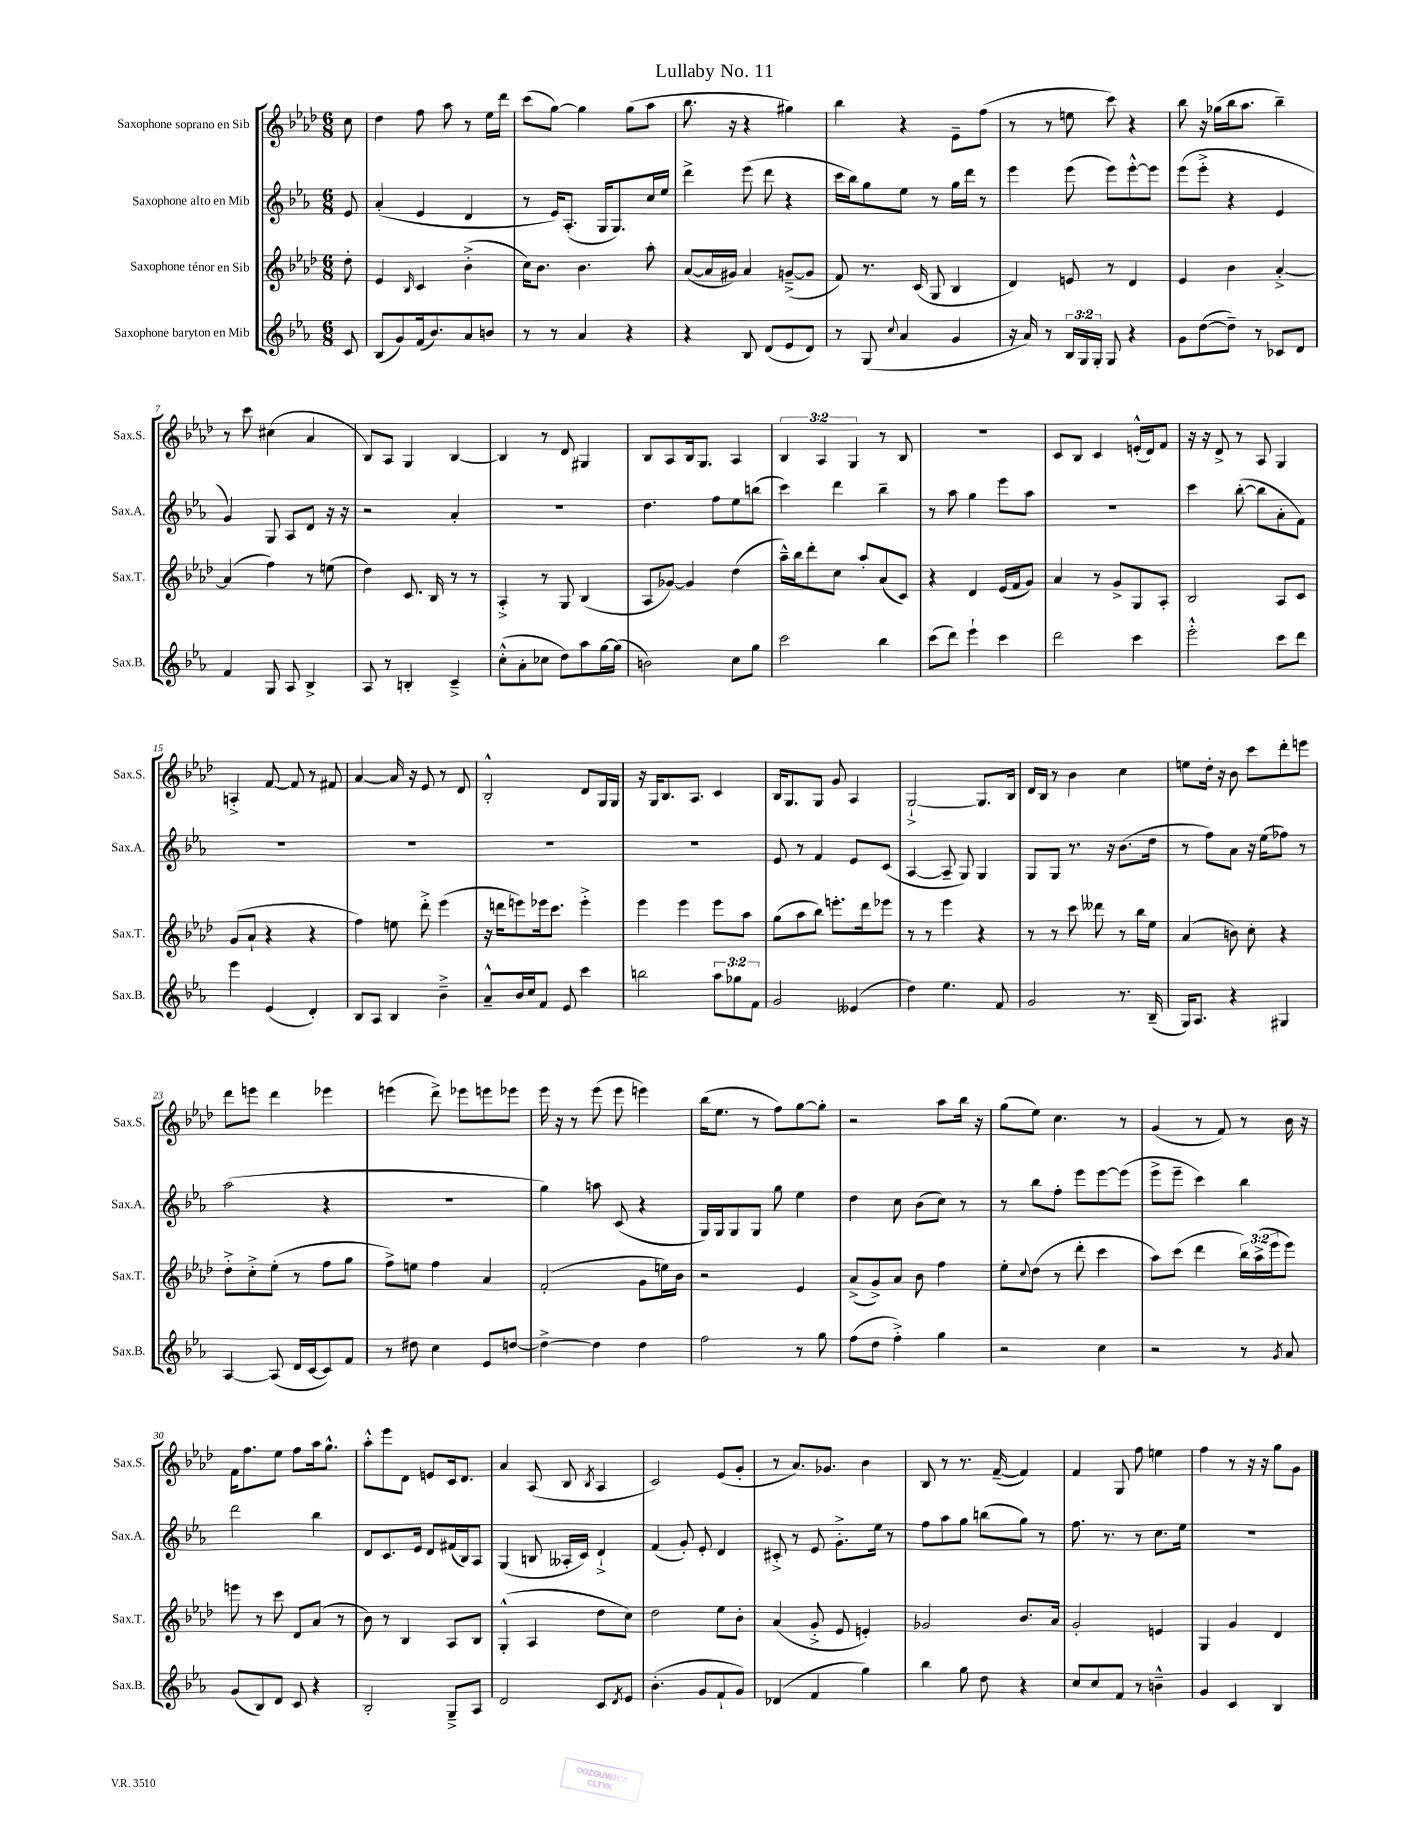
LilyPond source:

\header { title = "Lullaby No. 11" }
<<
\new StaffGroup <<
\new Staff = "s0" \with { instrumentName = "Saxophone soprano en Sib" shortInstrumentName = "Sax.S." } {
    \clef treble \key aes \major \numericTimeSignature \time 6/8 \override Staff.TupletNumber.text = #tuplet-number::calc-fraction-text \partial 8
    c''8 |
    des''4 f''8 aes''8 r8 ees''16 des'''16 |
    c'''8( g''8~) g''4 g''8( aes''8 |
    bes''8. r16 r4 gis''4) |
    bes''4 r4 ees'8-- f''8( |
    r8 r8 e''8 c'''8) r4 |
    bes''8 r16 ges''16( bes''16 aes''8. bes''4--) |
    r8 c'''8 cis''4( aes'4 |
    bes8) aes8 g4 bes4~ |
    bes4 r8 des'8 gis4 |
    bes8 aes8 bes16 g8. aes4 |
    \tuplet 3/2 { bes4 aes4 g4 } r8 bes8 |
    R2. |
    c'8 bes8 c'4 e'16-.-^( des'16) f'8 |
    r16 r16 des'8-> r8 aes8 g4 |
    a4-.-> f'8~ f'8 r8 fis'8 |
    aes'4~ aes'16 r16 ees'8 r8 des'8 |
    bes2-.-^ des'8 g16 g16 |
    r16 g16 bes8. aes8. c'4 |
    bes16 g8. g8 g'8 aes4 |
    g2~-!-> g8. bes16 |
    des'16 bes16 r8 bes'4 c''4 |
    e''8 des''16-. r16 bes'8 c'''8 des'''8-. e'''8 |
    des'''8 e'''8 des'''4 ees'''4 |
    e'''4( des'''8->) ees'''8 e'''8 ees'''8 |
    ees'''16 r16 r8 ees'''8( ees'''8 e'''4) |
    bes''16( ees''8. r8 f''8) g''8~ g''8-. |
    r2 aes''8 bes''16 r16 |
    g''8( ees''8) c''4. r8 |
    g'4( r8 f'8) r8 bes'16 r16 |
    f'16 f''8. ees''8 f''8 aes''16 g''8.-^ |
    aes''8-.-^ ees'''8 des'8 e'8 c'16 des'8. |
    aes'4 aes8( bes8 \acciaccatura { bes8 } aes4 |
    c'2) ees'8( g'8-. |
    r8 aes'8.) ges'8. bes'4 |
    bes8 r8 r8. f'16~--( f'4) |
    f'4 g8 f''8 e''4 |
    f''4 r8 r16 r16 g''8 g'8 \bar "|." |
}
\new Staff = "s1" \with { instrumentName = "Saxophone alto en Mib" shortInstrumentName = "Sax.A." } {
    \clef treble \key ees \major \numericTimeSignature \time 6/8 \partial 8
    ees'8 |
    aes'4-.( ees'4 d'4 |
    r8 ees'16) aes8.-.( g16 g8.) c''16 ees''16 |
    d'''4-> ees'''8( d'''8 r4 |
    c'''16 bes''16) g''8 ees''8 r8 g''16 d'''16 r8 |
    ees'''4 ees'''8( ees'''8) ees'''8~-.-^ ees'''8 |
    ees'''8( ees'''8-.-> r4 ees'4 |
    g'4) g8 aes8 d'8 r16 r16 |
    r2 aes'4-. |
    R2. |
    d''4. f''8 ees''8 b''8( |
    c'''4) d'''4 bes''4-- |
    r8 aes''8 g''4 ees'''8 aes''8 |
    R2. |
    c'''4 bes''8~-.( bes''8 aes'8-. f'8) |
    R2. |
    R2. |
    R2. |
    R2. |
    ees'8 r8 f'4 ees'8 c'8( |
    aes4~ aes8-- g8) g4 |
    g8 g8 r8. r16 bes'8.( d''16 |
    r8 f''8) aes'8 r16 ees''16( fes''8) r8 |
    aes''2( r4 |
    R2. |
    g''4) a''8 c'8( r4 |
    g16) g16 g8 g8 g''8 ees''4 |
    d''4 c''8 bes'8( c''8) r8 |
    r8 bes''8 f''8-. ees'''8 ees'''8~ ees'''8( |
    ees'''8-> ees'''8-- c'''4) bes''4 |
    d'''2 bes''4 |
    d'8 c'8. ees'16 d'8 fis'16( bes16) aes8 |
    g4( b8 aeses16-. c'16) d'4-!-> |
    f'4( g'8-.) ees'8-. d'4 |
    cis'8-.-> r8 ees'8 g'8.-.-> ees''16 r8 |
    f''8 aes''8 g''8 b''8( g''8) r8 |
    f''8. r8. r8 c''8. ees''16 |
    R2. \bar "|." |
}
\new Staff = "s2" \with { instrumentName = "Saxophone ténor en Sib" shortInstrumentName = "Sax.T." } {
    \clef treble \key aes \major \numericTimeSignature \time 6/8 \override Staff.TupletNumber.text = #tuplet-number::calc-fraction-text \partial 8
    des''8-. |
    ees'4 \grace { bes16 } c'4 bes'4-.->( |
    c''16) bes'8. bes'4. aes''8-. |
    aes'8~( aes'16 gis'16) aes'4 g'8~--->( g'8 |
    f'8) r8. c'16( g8 bes4 |
    des'4) e'8 r8 des'4 |
    ees'4 bes'4 aes'4~-.-> |
    aes'4( f''4) r8 e''8( |
    des''4) c'8. bes16 r8 r8 |
    aes4-.-> r8 g8 bes4( |
    aes8 ges'8~) ges'4 des''4( |
    aes''16---^) bes''16 des'''8-. c''8 aes''8-. aes'8( c'8) |
    r4 des'4 ees'16( f'16 g'8) |
    aes'4 r8 g'8-> g8 aes8-. |
    bes2 aes8 c'8 |
    g'8( aes'8-! r4 r4 |
    f''4) e''8 des'''8-.-> ees'''4( |
    r16 d'''16 e'''8) ees'''16 c'''8. ees'''4-.-> |
    ees'''4 ees'''4 ees'''8 aes''8 |
    g''8( aes''8 bes''8) e'''8.-. des'''16 ees'''8 |
    r8 r8 ees'''4 r4 |
    r8 r8 c'''8 deses'''8 r8 bes''16 ees''16 |
    aes'4( b'8) c''8-. r4 |
    des''8-.-> c''8-.-> ees''8-.( r8 f''8 g''8 |
    f''8->) e''8 f''4 aes'4 |
    f'2-.( g'8 e''16) bes'16 |
    r2 ees'4 |
    aes'8->( g'8->) aes'8 bes'8 f''4 |
    ees''8-. \appoggiatura { c''8 } des''8( r8 des'''8-. c'''4 |
    aes''8) c'''8( des'''4 \tuplet 3/2 { bes''16) aes''16->( ees'''16 } ees'''8) |
    e'''8 r8 c'''8 des'8 aes'8( r8 |
    bes'8) r8 bes4 aes8 bes8 |
    g4-.-^( aes4 des''8 c''8) |
    des''2 ees''8 bes'8-. |
    aes'4( g'8-.-> ees'8 e'4-.) |
    ges'2 bes'8. aes'16 |
    g'2-. e'4 |
    g4 g'4 des'4 \bar "|." |
}
\new Staff = "s3" \with { instrumentName = "Saxophone baryton en Mib" shortInstrumentName = "Sax.B." } {
    \clef treble \key ees \major \numericTimeSignature \time 6/8 \override Staff.TupletNumber.text = #tuplet-number::calc-fraction-text \partial 8
    c'8 |
    bes8( g'8) f'16( bes'8.) aes'8 b'8 |
    r8 r8 aes'4 r4 |
    r4 bes8 d'8( ees'8 d'8) |
    r8 g8( \appoggiatura { c''8 } aes'4 g'4 |
    r16 aes'16) r8 \tuplet 3/2 { bes16 g16 g16-. } g8 r4 |
    g'8 d''8~( d''8--) r8 ces'8 d'8 |
    f'4 g8 aes8 bes4-> |
    aes8 r8 b4-. c'4---> |
    c''8-.-^( aes'8-. ces''8 d''8) aes''8 g''16~ g''16( |
    b'2) c''8 g''8 |
    c'''2 bes''4 |
    c'''8( d'''8) ees'''4-! c'''4 |
    d'''2 c'''4 |
    ees'''2-.-^ c'''8 d'''8 |
    ees'''4 ees'4( d'4-.) |
    bes8 aes8 bes4 bes'4---> |
    aes'8---^ bes'16 c''16 f'8 ees'8 c'''4 |
    b''2 \tuplet 3/2 { aes''8 ges''8 f'8 } |
    g'2 eeses'4( |
    d''4) ees''4. f'8 |
    g'2 r8. bes16--( |
    g16) aes8. r4 gis4 |
    aes4~ aes8( d'16 c'16~ c'8) f'8 |
    r8 dis''8 c''4 ees'8 d''8~ |
    d''4~-> d''4 d''4 |
    f''2 r8 g''8 |
    f''8( d''8 f''4-.->) g''4 |
    r2 c''4 |
    r2 r8 \acciaccatura { g'8 } aes'8 |
    g'8( bes8) d'8 c'8 r4 |
    bes2-. g8---> aes8 |
    d'2 c'8 \acciaccatura { d'8 } ees'8 |
    bes'4.-.( g'8 f'8-! g'8) |
    des'4( f'4 g''4) |
    bes''4 g''8 d''8 r4 |
    c''8 c''8 f'8 r8 b'4---^ |
    g'4 c'4 bes4 \bar "|." |
}
>>
>>
